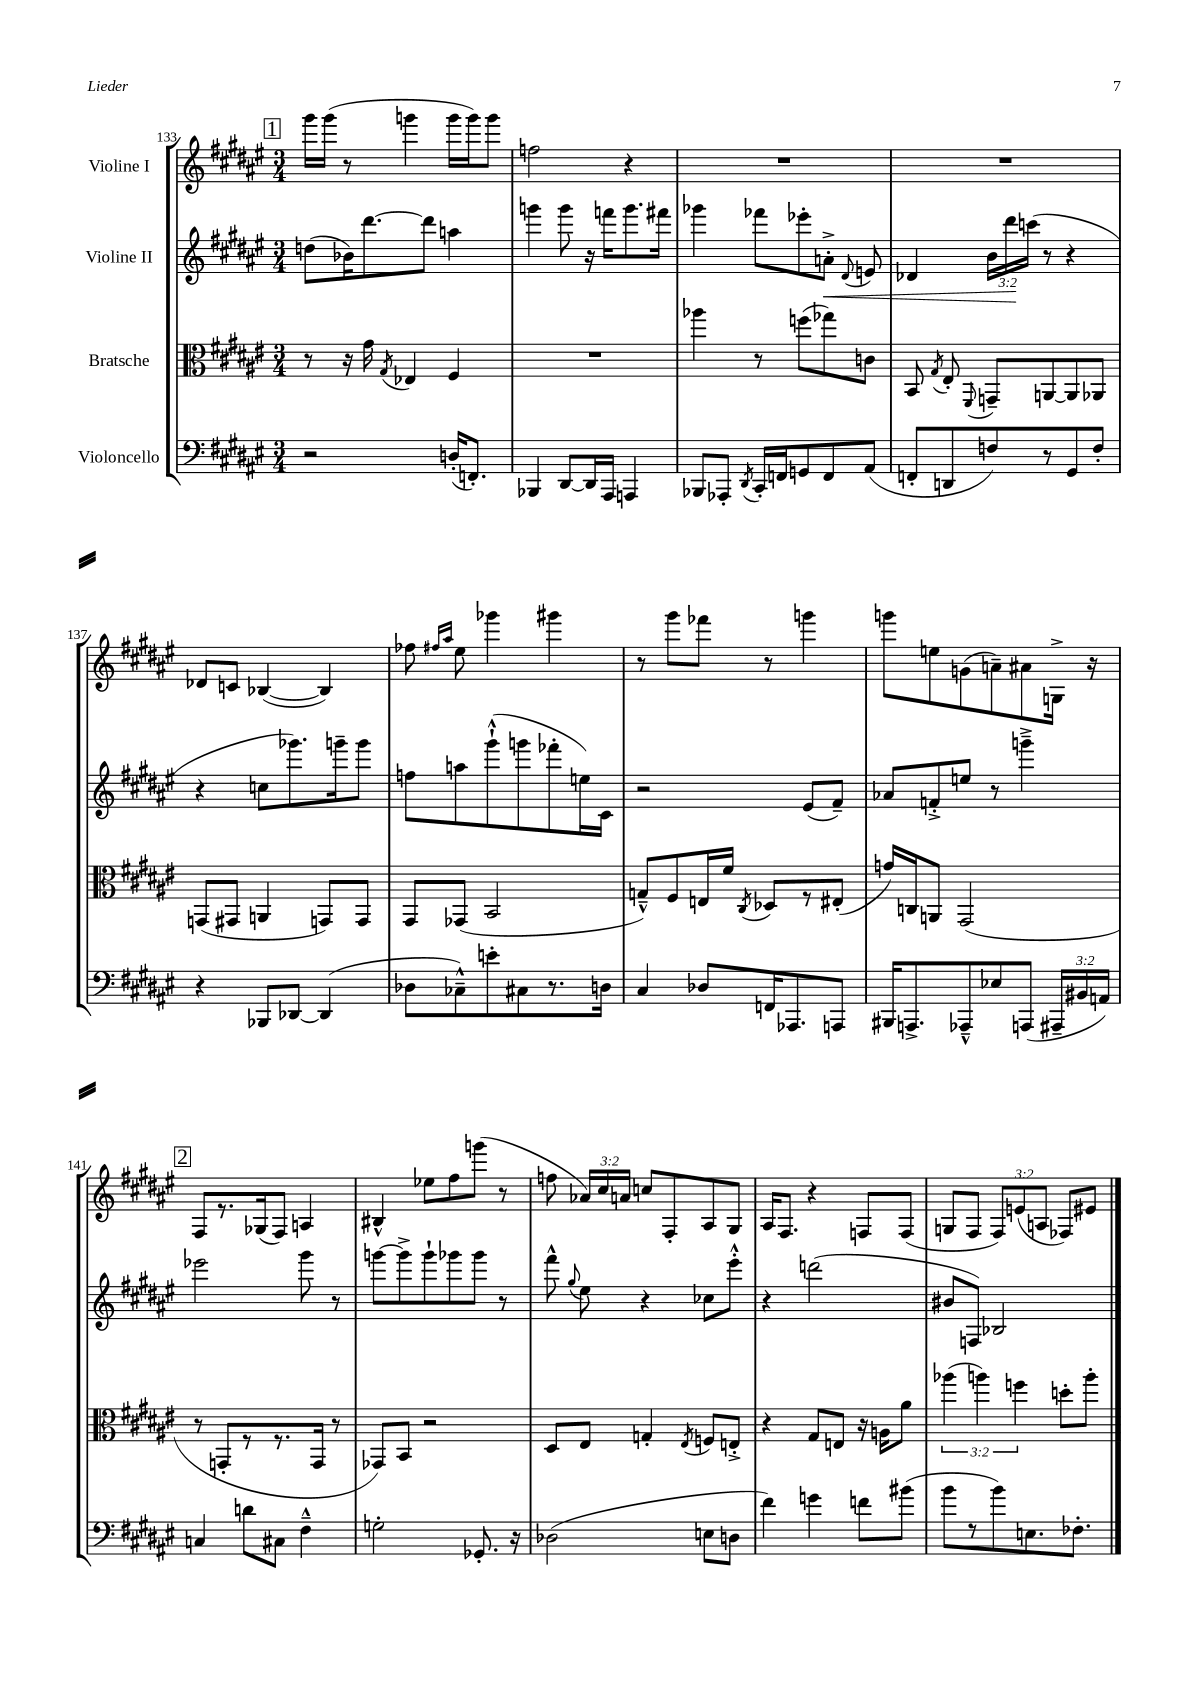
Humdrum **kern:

**kern	**kern	**kern	**dynam	**kern
*part4	*part3	*part2	*part2	*part1
*staff4	*staff3	*staff2	*staff2	*staff1
*I"Violoncello	*I"Bratsche	*I"Violine II	*	*I"Violine I
*clefF4	*clefC3	*clefG2	*	*clefG2
*k[f#c#g#d#a#e#]	*k[f#c#g#d#a#e#]	*k[f#c#g#d#a#e#]	*	*k[f#c#g#d#a#e#]
*M3/4	*M3/4	*M3/4	*	*M3/4
!!LO:REH:place=s1:t=1
=133	=133	=133	=133	=133
2r	8r	(8ddn\L	.	16ggg#\LL
.	.	.	.	(16ggg#\JJ
.	16r	16b-X\K)	.	8r
.	16g#\	[8.ddd#\	.	.
.	8qG#/	.	.	.
.	4E-X/	.	.	4gggn\
.	.	8ddd#\J]	.	.
(16Dn'/KL	4F#/	4aan\	.	16ggg\LL
8.FFn'/J)	.	.	.	16ggg\J)
.	.	.	.	8ggg\J
=134	=134	=134	=134	=134
4BBB-X/	2.r	4gggn\	.	2ffn\
[8DD#/L	.	8ggg\	.	.
16DD#/L]	.	16r	.	.
16AAA#/JJ	.	16fffn\KL	.	.
4AAAn/	.	8.ggg\	.	4r
.	.	16fff#X\Jk	.	.
=135	=135	=135	=135	=135
8BBB-X/L	4aa-X\	4ggg-X\	.	2.r
8AAA-X'/J	.	.	.	.
8qDD#/	.	.	.	.
16CC#'/LL	8r	8fff-X\L	.	.
16FFn/J	.	.	.	.
8GGn/	(8ffn\L	8eee-X'\	.	.
!	!	!	!LO:HP:b	!
8FF/	8gg-X\)	8an'^\J	<	.
.	.	8qqd#/	.	.
(8AA#/J	8cn\J	8en/	.	.
=136	=136	=136	=136	=136
8FFn'/L	8BB/	4d-X/	.	2.r
.	8qG#/	.	.	.
8DDn/	8E#'/	.	.	.
.	8qqFF#/	.	.	.
8Fn/)	8GGn~/L	24b\LL	.	.
.	.	24ddd#\	.	.
.	.	(24cccn\JJ	[	.
8r	[8AAn/	8r	.	.
8GG#/	8AA/]	4r	.	.
8F'/J	8AA-X/J	.	.	.
!!LO:LB:g=z
=137	=137	=137	=137	=137
4r	(8GGn/L	4r	.	8d-X/L
.	8GG#X/J	.	.	8cn/J
8BBB-X/L	4AAn/	8ccn\L	.	([4B-X/
[8DD-X/J	.	8.ggg-X\)	.	.
(4DD-/]	8GGn/L)	.	.	4B-/])
.	.	16gggn~\k	.	.
.	8GG/J	8ggg\J	.	.
=138	=138	=138	=138	=138
8D-X\L	8GG#/L	8ffn\L	.	8ff-X\
.	.	.	.	16qqff#X/LL
.	.	.	.	16qqaa#/JJ
8C-X~^^\)	(8GG-X/J	8aan\	.	8ee#\
8en'\	2BB/	(8ggg#`^^\	.	4ggg-X\
8C#X\	.	8gggn\	.	.
8.r	.	8fff-X'\	.	4ggg#X\
.	.	16een\L)	.	.
16Dn\Jk	.	16c#\JJ	.	.
=139	=139	=139	=139	=139
4C#/	8Gn~^^/L)	2r	.	8r
.	8F#/	.	.	8ggg#\L
8D-X/L	16En/L	.	.	8fff-X\J
.	16f#/JJ	.	.	.
.	8qC#/	.	.	.
16FFn/K	8D-X/L	.	.	8r
8.AAA-X/	.	.	.	.
.	8r	(8e#/L	.	4gggn\
8AAAn/J	(8E#X'/J	8f#~/J)	.	.
=140	=140	=140	=140	=140
16BBB#X/KL	16gn/LL)	8a-X/L	.	8gggn\L
8.AAAn^/	16Cn/J	.	.	.
.	8AAn/J	8fn'^/	.	8een\
8AAA-X~^^/	(2GG#/	8een/J	.	(8gn\
8E-X/	.	8r	.	8an~\)
(8AAAn/J	.	4gggn~^\	.	8a#X\
24AAA#X~/LL	.	.	.	16Gn^\Jk
24BB#X/	.	.	.	.
.	.	.	.	16r
24AAn/JJ)	.	.	.	.
!!LO:LB:g=z
!!LO:REH:place=s1:t=2
=141	=141	=141	=141	=141
4Cn/	8r	2eee-X\	.	8F#/L
.	8GGn'/L	.	.	8.r
8dn\L	8r	.	.	.
.	.	.	.	(16G-X/k
8C#X\J	8.r	.	.	8F#/J)
4F#~^^\	.	8ggg#\	.	4An/
.	16GG/Jk	.	.	.
.	8r	8r	.	.
=142	=142	=142	=142	=142
2Gn'\	8GG-X/L)	[8gggn\L	.	4B#X^^/
.	8BB/J	8ggg^\]	.	.
.	2r	8ggg`\	.	8ee-X\L
.	.	8ggg-X\	.	8ff#\
8.GG-X'/	.	8ggg-\J	.	(8gggn\J
.	.	8r	.	8r
16r	.	.	.	.
=143	=143	=143	=143	=143
(2D-X\	8D#/L	8fff#^^\	.	8ffn\
.	.	8qqgg#/	.	.
.	8E#/J	8ee#\	.	24a-X/LL)
.	.	.	.	24cc#/
.	.	.	.	24an/JJ
.	4Gn'/	4r	.	8ccn/L
.	.	.	.	8F#'/
.	8qE#/	.	.	.
8En\L	8Fn/L	8cc-X\L	.	8A#/
8Dn\J	8En'^/J	8eee#'^^\J	.	8G#/J
=144	=144	=144	=144	=144
4f#\)	4r	4r	.	16A#/KL
.	.	.	.	8.F#/J
4gn\	8G#/L	(2dddn\	.	4r
.	8En/J	.	.	.
8fn\L	16r	.	.	8Fn/L
.	16An\KL	.	.	.
(8b#X\J	8a#\J	.	.	(8F/J
=145	=145	=145	=145	=145
8b\L	(6aa-X\	8b#X/L	.	8Gn/L
8r	.	8Fn/J)	.	8F#/J
.	6aan\)	.	.	.
8b\)	.	2B-X/	.	12F#/L)
.	6ffn\	.	.	(12en/
8.En\	.	.	.	.
.	.	.	.	12An/J
.	8ddn'\L	.	.	8F-X/L)
8.F-X'\J	.	.	.	.
.	8aa'\J	.	.	8e#X/J
==	==	==	==	==
*-	*-	*-	*-	*-
